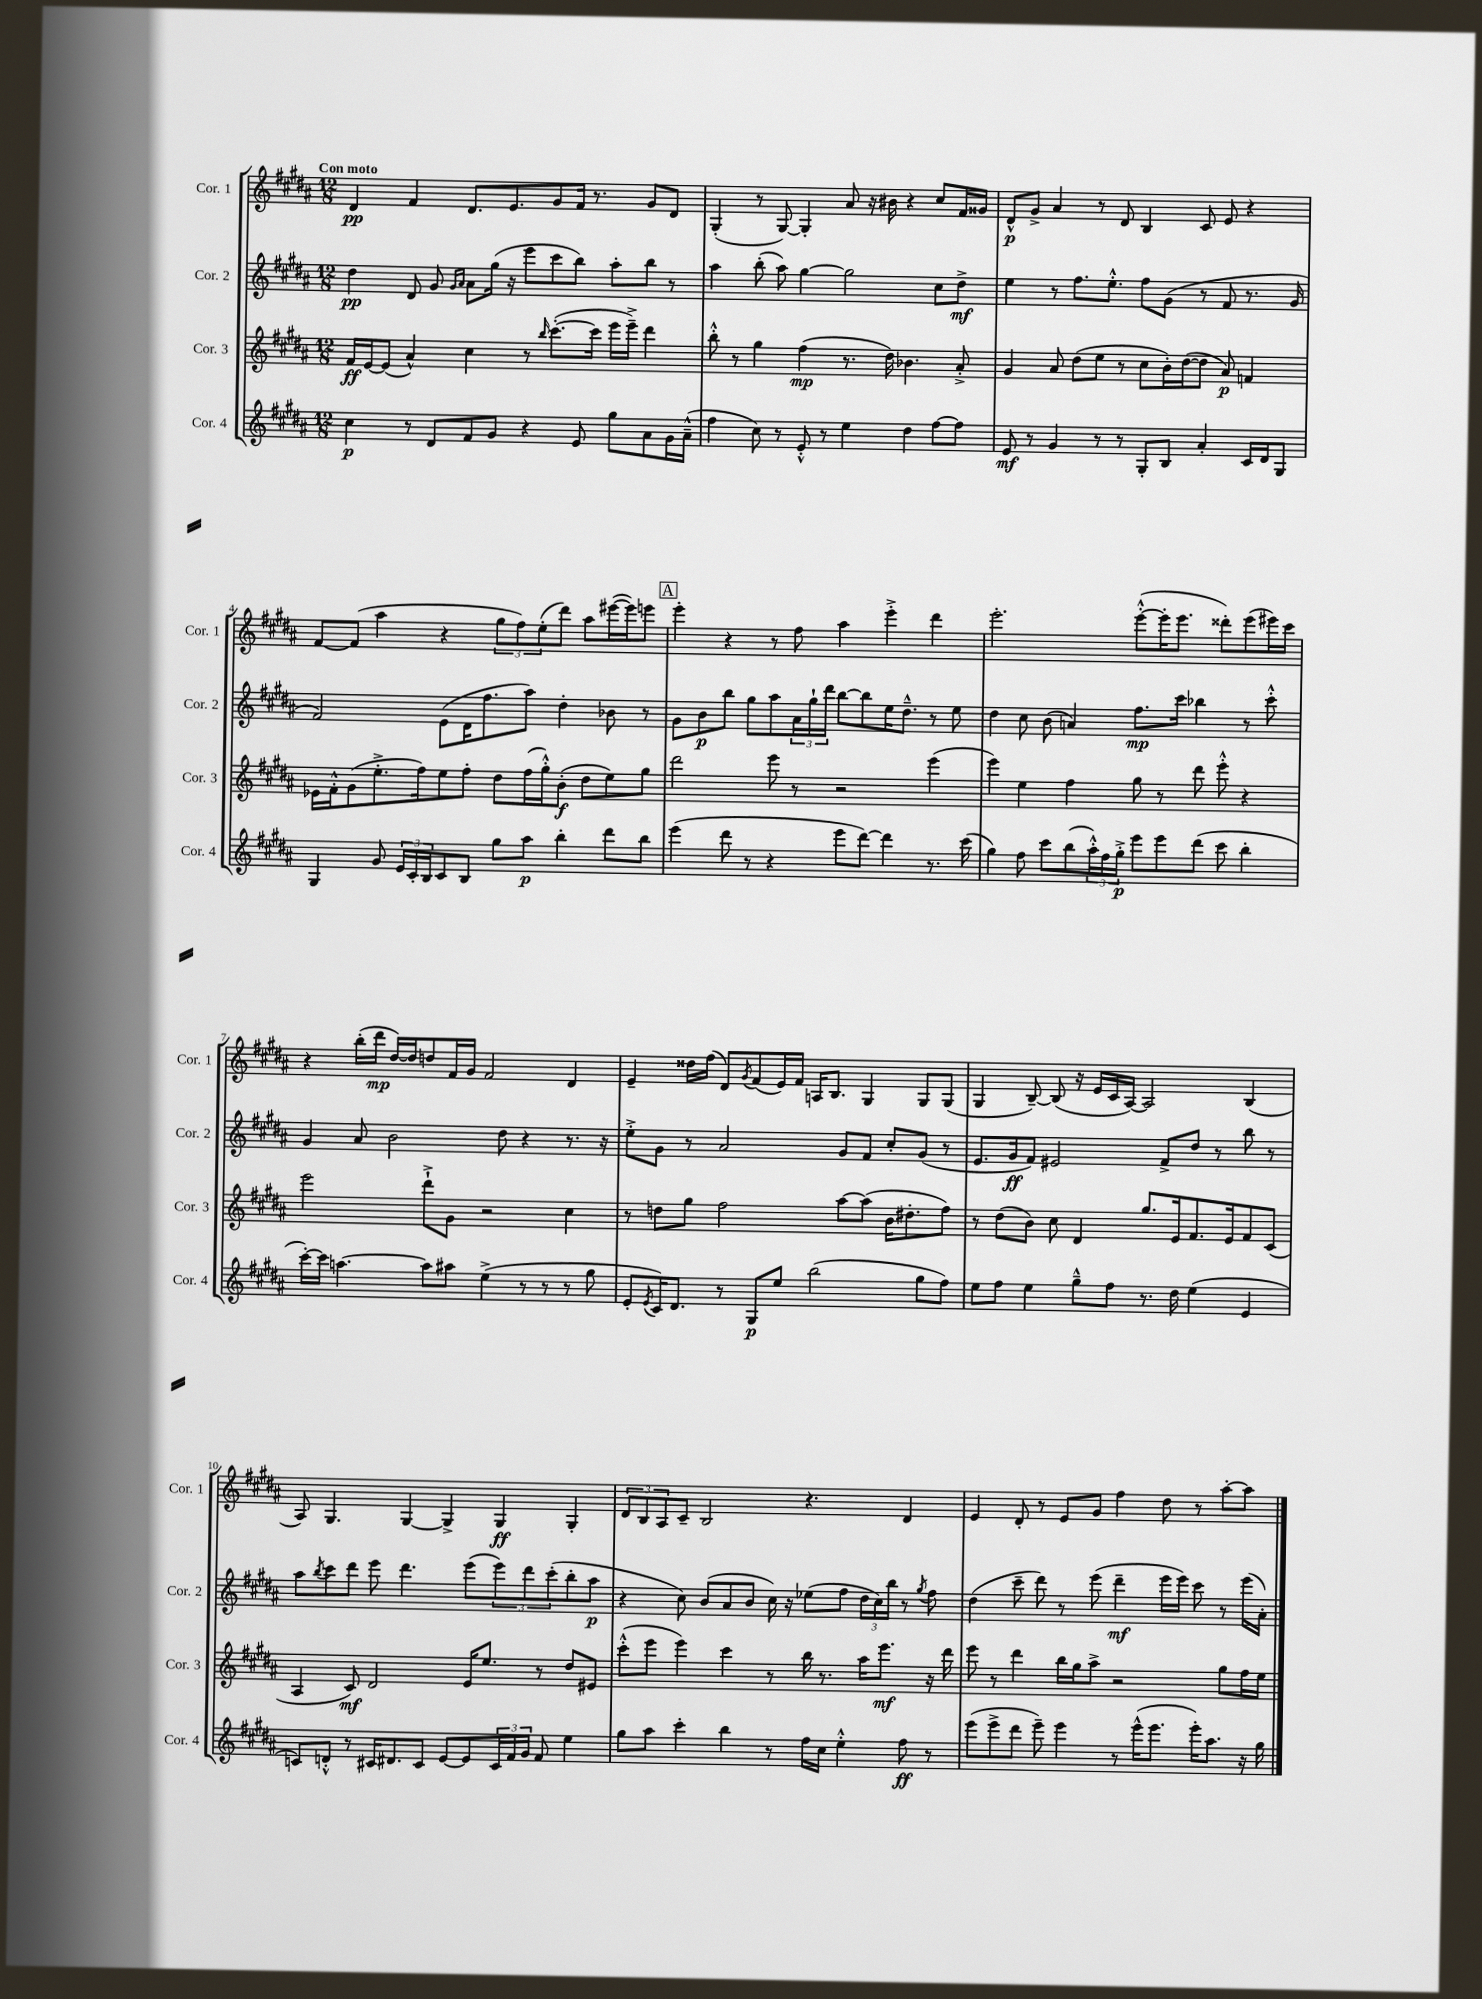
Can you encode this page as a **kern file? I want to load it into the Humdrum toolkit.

**kern	**kern	**kern	**kern
*staff4	*staff3	*staff2	*staff1
*clefG2	*clefG2	*clefG2	*clefG2
*k[f#c#g#d#a#]	*k[f#c#g#d#a#]	*k[f#c#g#d#a#]	*k[f#c#g#d#a#]
*M12/8	*M12/8	*M12/8	*M12/8
4cc#	16f#	4dd#	4d#
.	[16e	.	.
.	(8e]	.	.
8r	4a#^^)	8d#	4f#
8d#	.	8g#	.
.	.	16qqg#	.
.	.	16qqa#	.
8f#	4cc#	8a#	8.d#
8g#	.	(16gg#	.
.	.	16r	8.e
4r	8r	8eee	.
.	16qqbb	.	.
.	([8.ccc#'	8ccc#	8g#
8e	.	8bb)	16f#
.	16ccc#]	.	8.r
8gg#	16eee	8aa#'	.
.	16eee~^)	.	.
8a#	4ddd#	8bb	8g#
16g#	.	8r	8d#
(16a#~^^	.	.	.
=	=	=	=
4ff#	8bb'^^	4aa#	(4G#'
.	8r	.	.
8cc#)	4gg#	(8bb'	8r
8r	.	8aa#)	[8G#)
8e'^^	(4ff#	[4gg#	4G#']
8r	.	.	.
4ee	8.r	2gg#]	8a#
.	.	.	16r
.	16dd#)	.	16b#
4dd#	4.b-	.	4r
[8ff#	.	8cc#	8cc#
8ff#]	8a#'^	8dd#^	16f#
.	.	.	16g##
=	=	=	=
8e	4g#	4ee	8d#^^
8r	.	.	8g#^
4g#	8a#	8r	4a#
.	(8dd#	8.ff#	.
8r	8ee	.	8r
.	.	8.ee'^^	.
8r	8r	.	8d#
8G#'	8cc#	8ff#	4B
8B	16b')	(8g#	.
.	([16dd#	.	.
4a#'	8dd#]	8r	8c#
.	8a#)	8f#	8e
16c#	4f	8.r	4r
16d#	.	.	.
8G#	.	.	.
.	.	16g#	.
=	=	=	=
4G#	16e-	2f#)	[8f#
.	16f#'^^	.	.
.	(8g#	.	(8f#]
8g#	8.ee'^	.	4aa#
24e	.	.	.
24c#'	.	.	.
.	16ff#)	.	.
24B	.	.	.
8c#	8ee	(8e	4r
8B	8ff#'	16d#	.
.	.	8.ff#	.
8gg#	8dd#	.	12gg#
.	.	.	12ff#)
8aa#	(16ff#	8aa#)	.
.	.	.	(12ee'
.	16gg#'^^)	.	.
4bb'	(8b'	4dd#'	8ddd#)
.	8dd#	.	8aa#
8ddd#	8ee)	8b-	([16eee#
.	.	.	16eee#])
8bb	8gg#	8r	8eee
=	=	=	=
(4eee	2ddd#	8g#	4eee'
.	.	8b	.
8ddd#	.	8bb	4r
8r	.	8gg#	.
4r	8eee	8aa#	8r
.	8r	24a#	8ff#
.	.	24gg#`	.
.	.	24ddd#	.
8eee	2r	[8bb	4aa#
[8ddd#)	.	8bb]	.
4ddd#]	.	16ee	4eee'^
.	.	8.dd#~^^	.
8.r	(4eee	8r	4ddd#
.	.	8ee	.
(16ccc#	.	.	.
=	=	=	=
4gg#)	4eee)	4dd#	2.eee'
8ff#	4ee	8cc#	.
8ccc#	.	(8b	.
(8bb	4ff#	4a)	.
24aa#'^^)	.	.	.
24ff#	.	.	.
24gg#'^	.	.	.
8eee	8gg#	8.ff#	([8eee'^^
8eee	8r	.	16eee']
.	.	16ccc#	8.eee
(8ddd#	8ddd#	4bb-	.
8ccc#	8eee'^^	.	8ddd##')
4bb'	4r	8r	(8eee
.	.	8ccc#'^^	16eee#)
.	.	.	16ccc#
=	=	=	=
[16ccc#')	2eee	4g#	4r
16ccc#]	.	.	.
[4.aa	.	.	.
.	.	8a#	(16bb'
.	.	.	16ddd#
.	.	2b	[16dd#)
.	.	.	16dd#]
8aa]	8ddd#`^	.	8dd
8aa#	8g#	.	16f#
.	.	.	16g#
(4ee^	2r	.	2f#
.	.	8dd#	.
8r	.	4r	.
8r	.	.	.
8r	4cc#	8.r	4d#
8gg#	.	.	.
.	.	16r	.
=	=	=	=
8e'	8r	8ee'^	4e~
8qe	.	.	.
16c#)	8dd	8g#	.
8.d#	.	.	.
.	8gg#	8r	16dd##
.	.	.	(16ff#
8r	2ff#	2a#	8d#)
.	.	.	8qg#
8G#	.	.	(8f#
8ee	.	.	16e)
.	.	.	16f#
(2bb	.	.	16A
.	.	.	8.B
.	[8aa#	8g#	.
.	(8aa#]	8f#	4G#
.	16b	8cc#'	.
.	8.dd#'	.	.
8gg#	.	(8g#	8G#
8ff#)	8ff#)	8r	(8G#
=	=	=	=
8ee	8r	8.e	4G#
8ff#	(8dd#	.	.
.	.	16g#	.
4ee	8b)	8f#)	[8B~)
.	8cc#	2e#	(8B]
8gg#~^^	4d#	.	16r
.	.	.	16e
8ff#	.	.	16c#
.	.	.	[16A#)
8.r	8.gg#	.	2A#]
.	.	8f#^	.
16dd#	16e	.	.
(4ee	8.f#	8dd#	.
.	.	8r	.
.	16e	.	.
4e	8f#	8bb	(4B
.	(8c#	8r	.
=	=	=	=
8c)	4A#	8aa#	8A#)
.	.	8qbb	.
8d'^^	.	8ccc#	4.G#
8r	8c#)	8ddd#	.
16c#	2d#	8eee	.
8.d#	.	.	.
.	.	4.ddd#	[4G#
8c#	.	.	.
[8e	.	.	4G#^]
8e]	16e	(8eee	.
.	8.ee	.	.
24c#	.	12eee)	4G#
24f#	.	.	.
24g#	.	12ddd#	.
8f#	8r	.	.
.	.	(12ccc#'	.
4ee	8dd#	8bb'	4G#'
.	8e#	8aa#	.
=	=	=	=
8gg#	(8ccc#'^^	4r	12d#
.	.	.	12B
8aa#	8eee	.	.
.	.	.	12A#
4ccc#'	4eee)	8cc#)	8c#~
.	.	(8b	2B
4bb	4ccc#	8a#	.
.	.	8b	.
8r	8r	16cc#)	.
.	.	16r	.
16ff#	16bb	(8ee-	4.r
16cc#	8.r	.	.
4ee'^^	.	8ff#	.
.	16aa#	24dd#	.
.	.	24cc#)	.
.	8.eee	.	.
.	.	24bb	.
8ff#	.	8r	4d#
.	.	8qgg#	.
8r	16r	8ff#	.
.	16ddd#	.	.
=	=	=	=
(8eee	8eee	(4dd#	4e
8eee^	8r	.	.
8ddd#	4ddd#	8ccc#~	8d#'
8eee~)	.	8ddd#)	8r
4eee	16bb	8r	8e
.	16gg#	.	.
.	8aa#^	(8eee	8g#
8r	2r	4ddd#~	4ff#
(16eee^^	.	.	.
8.eee	.	.	.
.	.	16eee	8dd#
.	.	16eee)	.
16eee')	.	8ccc#	8r
8.aa#	.	.	.
.	8gg#	8r	[8aa#'
16r	16ff#	(16eee	8aa#]
16gg#	16ee	16a#')	.
==	==	==	==
*-	*-	*-	*-
